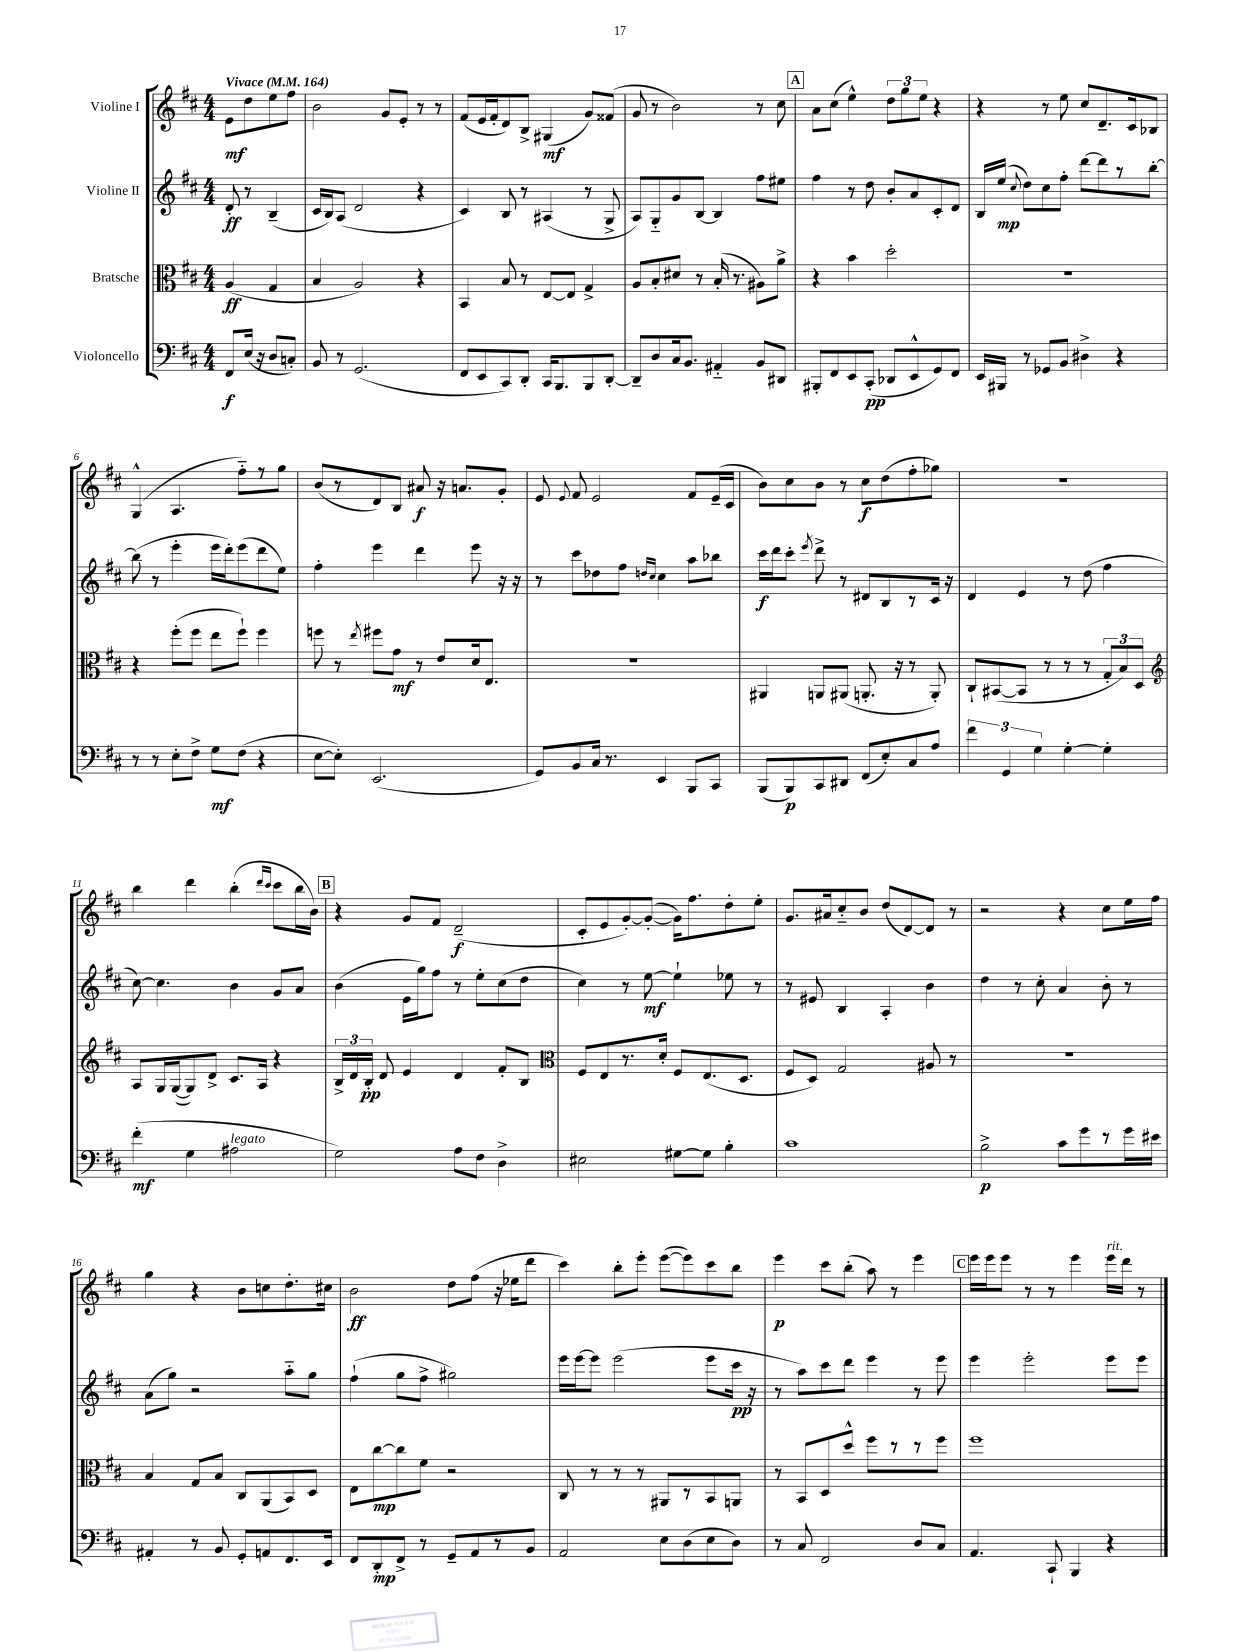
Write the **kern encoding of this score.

**kern	**dynam	**kern	**dynam	**kern	**dynam	**kern	**dynam
*part4	*part4	*part3	*part3	*part2	*part2	*part1	*part1
*staff4	*staff4	*staff3	*staff3	*staff2	*staff2	*staff1	*staff1
*I"Violoncello	*	*I"Bratsche	*	*I"Violine II	*	*I"Violine I	*
*clefF4	*	*clefC3	*	*clefG2	*	*clefG2	*
*k[f#c#]	*	*k[f#c#]	*	*k[f#c#]	*	*k[f#c#]	*
*M4/4	*	*M4/4	*	*M4/4	*	*M4/4	*
*MM164	*	*MM164	*	*MM164	*	*MM164	*
=	=	=	=	=	=	=	=
!	!	!	!	!	!	!LO:TX:a:B:t=Vivace	!
8FF#/L	f	(4A/	ff	8d'/	ff	8e\L	mf
(16E/Jk	.	.	.	8r	.	8dd\	.
16r	.	.	.	.	.	.	.
8D/L	.	4G/	.	(4B~/	.	8ee\	.
8Cn'/J)	.	.	.	.	.	8ff#\J	.
=1	=1	=1	=1	=1	=1	=1	=1
8BB/	.	4B/	.	16c#/LL	.	2b\	.
.	.	.	.	16B/J)	.	.	.
8r	.	.	.	(8A/J	.	.	.
(2.GG/	.	2A/)	.	2d/	.	.	.
.	.	.	.	.	.	8g/L	.
.	.	.	.	.	.	8e'/J	.
.	.	4r	.	4r	.	8r	.
.	.	.	.	.	.	8r	.
=2	=2	=2	=2	=2	=2	=2	=2
8FF#/L	.	4BB/	.	4c#/)	.	(8f#/L	.
8EE/	.	.	.	.	.	16e/L	.
.	.	.	.	.	.	16f#'/J	.
8CC#/)	.	8B/	.	8B/	.	8d/)	.
8DD'/J	.	8r	.	8r	.	8B^/J	.
16CC#/KL	.	[8E/L	.	(4A#X/	.	(4G#X/	mf
8.BBB/	.	.	.	.	.	.	.
.	.	8E/J]	.	.	.	.	.
8BBB/	.	4G^/	.	8r	.	8g/L)	.
[8DD'/J	.	.	.	8G^/	.	(8f##X/J	.
=3	=3	=3	=3	=3	=3	=3	=3
8DD~/L]	.	8A/L	.	8A/L)	.	8g/	.
8D/	.	8B'/	.	8G/	.	8r	.
16C#/k	.	8d#X/J	.	8g/	.	2b\)	.
8.BB/J	.	.	.	.	.	.	.
.	.	8r	.	[8B/J	.	.	.
4AA#X/	.	(16B'/	.	4B/]	.	.	.
.	.	8.r	.	.	.	.	.
8BB/L	.	8A#X\L)	.	8ff#\L	.	8r	.
8DD#X/J	.	8a^\J	.	8ee#X\J	.	8cc#\	.
!!LO:REH:place=s1:t=A
=4	=4	=4	=4	=4	=4	=4	=4
8BBB#X'/L	.	4r	.	4ff#\	.	8a\L	.
8FF#/	.	.	.	.	.	(8cc#\J	.
8EE/	.	4b\	.	8r	.	4ee^^\)	.
(8CC#'/J	pp	.	.	8dd\	.	.	.
8DD-X/L	.	2dd'\	.	8b'/L	.	12dd\L	.
.	.	.	.	.	.	12gg\	.
8EE^^/	.	.	.	8a/	.	.	.
.	.	.	.	.	.	12ee\J	.
8GG/)	.	.	.	8c#'/	.	4r	.
8FF#/J	.	.	.	8d/J	.	.	.
=5	=5	=5	=5	=5	=5	=5	=5
16EE/LL	.	1r	.	16B/LL	.	4r	.
16BBB#X/JJ	.	.	.	(16ee/JJ	mp	.	.
.	.	.	.	8qqcc#/	.	.	.
8r	.	.	.	8dd\L)	.	.	.
8GG-X/L	.	.	.	8cc#\	.	8r	.
8BB/J	.	.	.	8ff#'\J	.	8ee\	.
4D#X^\	.	.	.	[8ddd\L	.	8cc#/L	.
.	.	.	.	8ddd\]	.	8.d~/	.
4r	.	.	.	8r	.	.	.
.	.	.	.	.	.	16c#/k	.
.	.	.	.	[8bb'\J	.	8B-X/J	.
!!LO:LB:g=z
=6	=6	=6	=6	=6	=6	=6	=6
8r	.	4r	.	(8bb\]	.	(4G^^/	.
8r	.	.	.	8r	.	.	.
8E'\L	.	(8ff#'\L	.	4eee'\	.	4.A/	.
8F#^\J	.	8ff#\J	.	.	.	.	.
8G\L	mf	8ee\L	.	16eee\LL	.	.	.
.	.	.	.	16ddd'\J)	.	.	.
(8F#\J	.	8ff#`\J)	.	(8eee\	.	8ff#\L)	.
4r	.	4ff#\	.	8ddd\	.	8r	.
.	.	.	.	8ee\J)	.	8gg\J	.
=7	=7	=7	=7	=7	=7	=7	=7
[8E\L	.	8ffn\	.	4ff#'\	.	(8b/L	.
8E'\J])	.	8r	.	.	.	8r	.
.	.	8qee/	.	.	.	.	.
(2.EE/	.	8ff#X\L	.	4eee\	.	8d/)	.
.	.	8g\J	mf	.	.	8B/J	.
.	.	8r	.	4ddd\	.	8a#X/	f
.	.	8e/L	.	.	.	16r	.
.	.	.	.	.	.	8.an/L	.
.	.	16d/k	.	8eee\	.	.	.
.	.	8.E/J	.	.	.	.	.
.	.	.	.	16r	.	8g'/J	.
.	.	.	.	16r	.	.	.
=8	=8	=8	=8	=8	=8	=8	=8
8GG/L)	.	1r	.	8r	.	8e/	.
.	.	.	.	.	.	8qqe/	.
8BB/	.	.	.	8ccc#\L	.	8f#/	.
16C#/Jk	.	.	.	8dd-X\	.	2e/	.
8.r	.	.	.	.	.	.	.
.	.	.	.	8ff#\J	.	.	.
.	.	.	.	16qqddn/LL	.	.	.
.	.	.	.	16qqcc#/JJ	.	.	.
4EE/	.	.	.	4cc#\	.	.	.
8BBB/L	.	.	.	8aa\L	.	8f#/L	.
8CC#/J	.	.	.	8bb-X\J	.	(16e~/L	.
.	.	.	.	.	.	16c#/JJ	.
=9	=9	=9	=9	=9	=9	=9	=9
(8BBB/L	.	4AA#X/	.	16ccc#\LL	f	8b\L)	.
.	.	.	.	16ddd\J	.	.	.
8BBB/)	p	.	.	8ccc#'\J	.	8cc#\	.
.	.	.	.	8qeee/	.	.	.
8CC#/	.	8AAn/L	.	8ddd^\	.	8b\J	.
8DD#X/J	.	(8AA#X/J	.	8r	.	8r	.
(8FF#/L	.	8.AAn'/	.	8d#X/L	.	8cc#\L	f
8E'/)	.	.	.	8B/	.	(8dd\	.
.	.	16r	.	.	.	.	.
8C#/	.	8r	.	8r	.	8ff#'\	.
8A/J	.	8AA'/)	.	16c#/Jk	.	8gg-X\J)	.
.	.	.	.	16r	.	.	.
=10	=10	=10	=10	=10	=10	=10	=10
6f#\	.	8C#`/L	.	4d/	.	1r	.
.	.	([8BB#X/	.	.	.	.	.
6GG/	.	.	.	.	.	.	.
.	.	8BB#/J]	.	4e/	.	.	.
6G\	.	.	.	.	.	.	.
.	.	8r	.	.	.	.	.
[4G'\	.	8r	.	8r	.	.	.
.	.	8r	.	(8dd\	.	.	.
4G'\]	.	12G'/L	.	4ff#\	.	.	.
.	.	12B/)	.	.	.	.	.
.	.	12D/J	.	.	.	.	.
!!LO:LB:g=z
=11	=11	=11	=11	=11	=11	=11	=11
*	*	*clefG2	*	*	*	*	*
(4f#'\	mf	8A/L	.	[8cc#\)	.	4bb\	.
.	.	16G/L	.	4.cc#\]	.	.	.
.	.	([16G/J	.	.	.	.	.
4G\	.	8G/])	.	.	.	4ddd\	.
.	.	8d^/J	.	.	.	.	.
!LO:TX:a:i:t=legato	!	!	!	!	!	!	!
2A#X\	.	8.c#/L	.	4b\	.	(4bb'\	.
.	.	16A/Jk	.	.	.	.	.
.	.	.	.	.	.	16qqddd/LL	.
.	.	.	.	.	.	16qqccc#/JJ	.
.	.	4r	.	8g/L	.	8ccc#\L	.
.	.	.	.	8a/J	.	16bb\L	.
.	.	.	.	.	.	16b\JJ)	.
!!LO:REH:place=s1:t=B
=12	=12	=12	=12	=12	=12	=12	=12
2G\)	.	24B^/LL	.	(4b\	.	4r	.
.	.	24d/	.	.	.	.	.
.	.	24B'/JJ	pp	.	.	.	.
.	.	8d/	.	.	.	.	.
.	.	4e/	.	16e\LL	.	8g/L	.
.	.	.	.	16gg\J)	.	.	.
.	.	.	.	8ff#\J	.	8f#/J	.
8A\L	.	4d/	.	8r	.	(2d~/	f
8F#\J	.	.	.	8ee'\L	.	.	.
4D^\	.	8f#'/L	.	(8cc#\	.	.	.
.	.	8B/J	.	8dd\J	.	.	.
=13	=13	=13	=13	=13	=13	=13	=13
*	*	*clefC3	*	*	*	*	*
2E#X\	.	8F#/L	.	4cc#\)	.	8c#'/L	.
.	.	8E/	.	.	.	8e/	.
.	.	8.r	.	8r	.	[8g'/)	.
.	.	.	.	[8ee\	mf	(8g'/J_	.
.	.	16d'/Jk	.	.	.	.	.
[8G#X\L	.	8F#/L	.	4ee`\]	.	16g\KL])	.
.	.	.	.	.	.	8.ff#\	.
8G#\J]	.	(8.E/	.	.	.	.	.
4B'\	.	.	.	8ee-X\	.	8dd'\	.
.	.	8.D/J	.	.	.	.	.
.	.	.	.	8r	.	8ee'\J	.
=14	=14	=14	=14	=14	=14	=14	=14
1c#	.	8F#/L	.	8r	.	8.g/L	.
.	.	8D/J)	.	8e#X/	.	.	.
.	.	.	.	.	.	16a#X/k	.
.	.	2G/	.	4B/	.	8cc#/	.
.	.	.	.	.	.	8b/J	.
.	.	.	.	4A'/	.	(8dd/L	.
.	.	.	.	.	.	[8d/)	.
.	.	8A#X/	.	4b\	.	8d/J]	.
.	.	8r	.	.	.	8r	.
=15	=15	=15	=15	=15	=15	=15	=15
2B^\	p	1r	.	4dd\	.	2r	.
.	.	.	.	8r	.	.	.
.	.	.	.	8cc#'\	.	.	.
8c#\L	.	.	.	4a/	.	4r	.
8g\	.	.	.	.	.	.	.
8r	.	.	.	8b'\	.	8cc#\L	.
16g\L	.	.	.	8r	.	16ee\L	.
16e#X\JJ	.	.	.	.	.	16ff#\JJ	.
!!LO:LB:g=z
=16	=16	=16	=16	=16	=16	=16	=16
4AA#X'/	.	4B/	.	(8a\L	.	4gg\	.
.	.	.	.	8gg\J)	.	.	.
8r	.	8G/L	.	2r	.	4r	.
8BB/	.	8B/J	.	.	.	.	.
8GG'/L	.	8C#/L	.	.	.	8b\L	.
8AAn/	.	(8AA/	.	.	.	8ccn\	.
8.FF#/	.	8BB/)	.	8aa\L	.	8.dd'\	.
.	.	8D/J	.	8gg\J	.	.	.
16EE/Jk	.	.	.	.	.	16cc#X\Jk	.
=17	=17	=17	=17	=17	=17	=17	=17
8FF#/L	.	8E\L	.	(4ff#`\	.	2b\	ff
8DD'/	mp	[8cc#\	mp	.	.	.	.
8FF#^/J	.	8cc#\]	.	8gg\L	.	.	.
8r	.	8f#\J	.	8ff#^\J	.	.	.
8GG~/L	.	2r	.	2gg#X\)	.	8dd\L	.
8AA/	.	.	.	.	.	(8ff#\J	.
8r	.	.	.	.	.	16r	.
.	.	.	.	.	.	16ee-X\KL	.
8BB/J	.	.	.	.	.	8ddd\J	.
=18	=18	=18	=18	=18	=18	=18	=18
2AA/	.	8C#/	.	16eee\LL	.	4ccc#\)	.
.	.	.	.	[16eee\J	.	.	.
.	.	8r	.	8eee\J]	.	.	.
.	.	8r	.	(2eee\	.	8bb'\L	.
.	.	8r	.	.	.	8eee'\J	.
8E\L	.	8AA#X/L	.	.	.	([8eee\L	.
(8D\	.	8r	.	.	.	8eee\])	.
8E\	.	8BB/	.	8eee\L	.	8ccc#\	.
8D\J)	.	8AAn/J	.	16ccc#\Jk	pp	8bb\J	.
.	.	.	.	16r	.	.	.
=19	=19	=19	=19	=19	=19	=19	=19
8r	.	8r	.	8r	.	4eee\	p
8C#/	.	8BB/L	.	8aa\L)	.	.	.
2FF#/	.	8D/	.	8ccc#\	.	8ccc#\L	.
.	.	8dd^^/J	.	8ddd\J	.	(8bb'\J	.
.	.	8ff#\L	.	4eee\	.	8aa\)	.
.	.	8r	.	.	.	8r	.
8D/L	.	8r	.	8r	.	4eee\	.
8C#/J	.	8ff#\J	.	8eee\	.	.	.
!!LO:REH:place=s1:t=C
=20	=20	=20	=20	=20	=20	=20	=20
4.AA/	.	1ff#	.	4eee\	.	16eee\LL	.
.	.	.	.	.	.	16eee\J	.
.	.	.	.	.	.	8eee\J	.
.	.	.	.	2eee'\	.	8r	.
8CC#`/	.	.	.	.	.	8r	.
4BBB/	.	.	.	.	.	4eee\	.
!	!	!	!	!	!	!LO:TX:a:i:t=rit.	!
4r	.	.	.	8eee\L	.	16eee\LL	.
.	.	.	.	.	.	16ddd\JJ	.
.	.	.	.	8eee\J	.	8r	.
==	==	==	==	==	==	==	==
*-	*-	*-	*-	*-	*-	*-	*-
